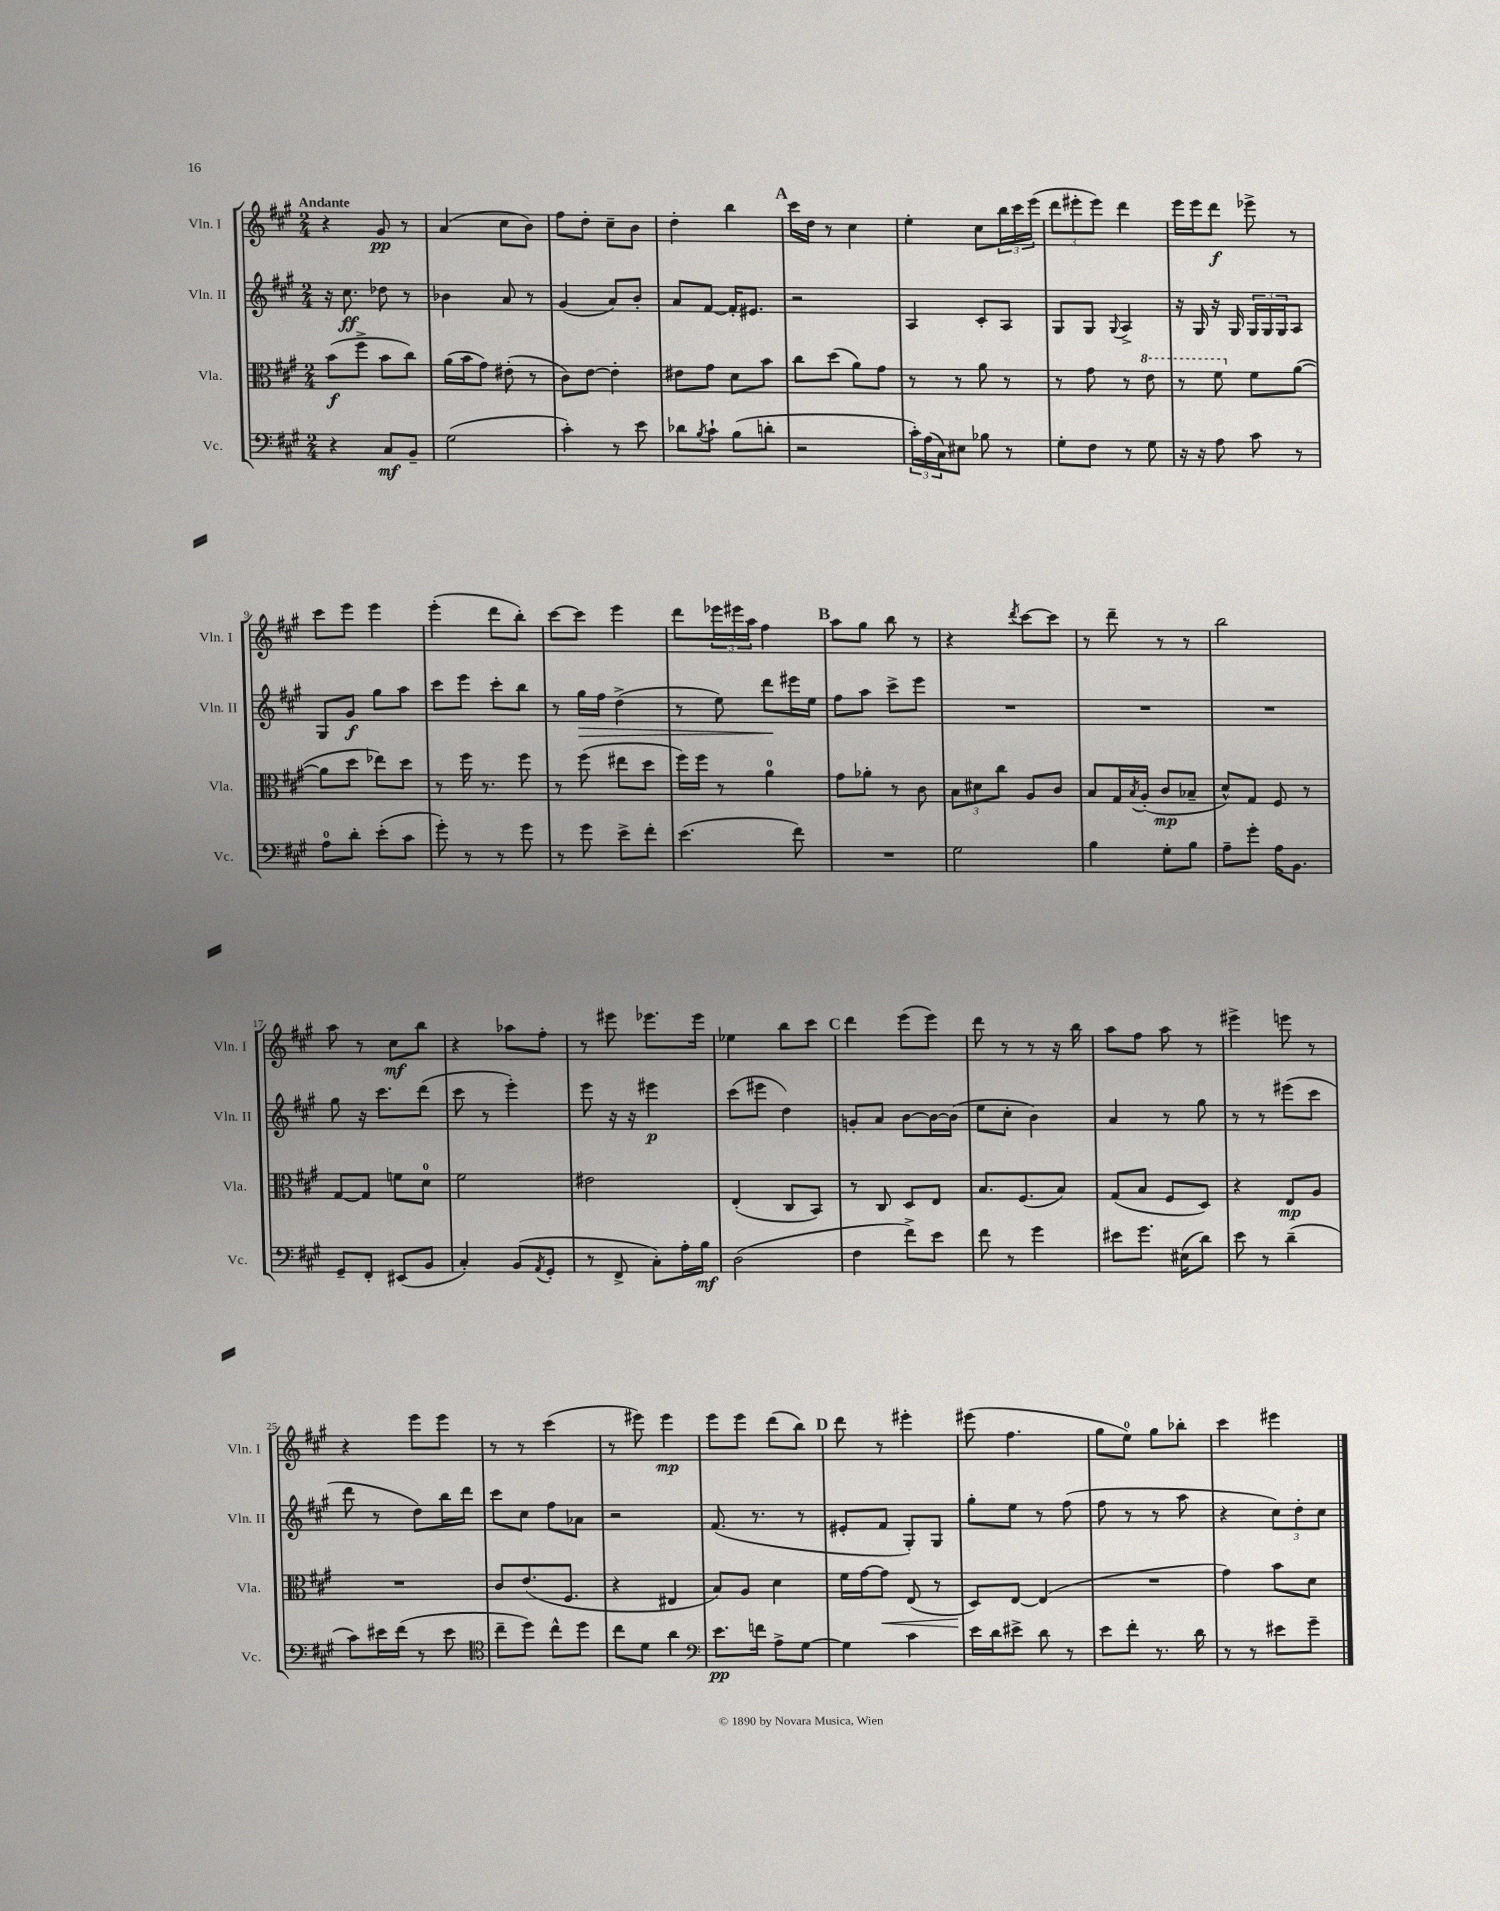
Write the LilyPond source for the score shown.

<<
\new StaffGroup <<
\new Staff = "s0" \with { instrumentName = "Vln. I" shortInstrumentName = "Vln. I" } {
    \clef treble \key a \major \numericTimeSignature \time 2/4 \tempo "Andante"
    r4 gis'8\pp r8 |
    a'4( cis''8 b'8) |
    fis''8 d''8-. cis''8-- b'8 |
    d''4-. b''4 |
    \mark \markup { \bold "A" } cis'''16 d''16 r8 cis''4 |
    e''4-. cis''8 \tuplet 3/2 { b''16 cis'''16 e'''16( } |
    \tuplet 3/2 { d'''8 eis'''8-. eis'''8) } d'''4 |
    e'''16 e'''16 d'''8\f ees'''8-> r8 |
    cis'''8 e'''8 e'''4 |
    e'''4-.( d'''8 b''8-.) |
    cis'''8~ cis'''8 e'''4 |
    d'''8 \tuplet 3/2 { ees'''16 eis'''16 a''16 } fis''4 |
    \mark \markup { \bold "B" } a''8 gis''8 b''8 r8 |
    r4 \acciaccatura { d'''8 } cis'''8~ cis'''8 |
    r8 d'''8-- r8 r8 |
    b''2 |
    a''8 r8 cis''8\mf b''8 |
    r4 aes''8 fis''8-. |
    r8 eis'''8 ees'''8. ees'''16 |
    ees''4 b''8 cis'''8 |
    \mark \markup { \bold "C" } d'''4 e'''8( e'''8) |
    d'''8 r8 r8 r16 b''16 |
    a''8 fis''8 a''8 r8 |
    eis'''4-> e'''8 r8 |
    r4 e'''8 e'''8 |
    r8 r8 cis'''4( |
    r8 eis'''8) eis'''4\mp |
    e'''8 e'''8 d'''8( b''8) |
    \mark \markup { \bold "D" } d'''8 r8 eis'''4-. |
    eis'''8( fis''4. |
    gis''8 e''8-0) gis''8 bes''8-. |
    cis'''4 eis'''4 \bar "|." |
}
\new Staff = "s1" \with { instrumentName = "Vln. II" shortInstrumentName = "Vln. II" } {
    \clef treble \key a \major \numericTimeSignature \time 2/4
    r16 cis''8.\ff des''8 r8 |
    bes'4 a'8 r8 |
    gis'4( a'8) b'8-. |
    a'8 fis'8~ fis'16-. eis'8. |
    \mark \markup { \bold "A" } r2 |
    a4 cis'8-. a8 |
    gis8 gis8 \appoggiatura { gis8 } a4-> |
    r16 gis16 r16 gis16 \tuplet 3/2 { gis16 gis16 gis16 } a8 |
    gis8 gis'8\f gis''8 a''8 |
    cis'''8 e'''8 cis'''8-. b''8 |
    r8 gis''16\> fis''16 d''4->( |
    r8 e''8) d'''8\! eis'''16 e''16 |
    \mark \markup { \bold "B" } fis''8 a''8 cis'''8-> e'''8 |
    R2 |
    R2 |
    R2 |
    gis''8 r16 cis'''8. d'''8( |
    cis'''8 r8 e'''4-.) |
    e'''8 r16 r16 eis'''4\p |
    cis'''8( eis'''8 d''4) |
    \mark \markup { \bold "C" } g'8-. a'8 b'8~ b'16~ b'16( |
    e''8 cis''8-. b'4) |
    a'4 r8 gis''8 |
    r8 r8 eis'''8( cis'''8 |
    d'''8 r8 d''8) b''16 d'''16 |
    cis'''8 cis''8 fis''8 aes'8 |
    r2 |
    fis'8.( r8. r8 |
    \mark \markup { \bold "D" } eis'8-. fis'8 gis8-.) gis8 |
    gis''8-. e''8 r8 fis''8( |
    fis''8 r8 r8 a''8 |
    r4 \tuplet 3/2 { cis''8) d''8-. cis''8 } \bar "|." |
}
\new Staff = "s2" \with { instrumentName = "Vla." shortInstrumentName = "Vla." } {
    \clef alto \key a \major \numericTimeSignature \time 2/4
    b'8\f( fis''8-> b'8 cis''8) |
    a'16( b'16 gis'8) eis'8-.( r8 |
    cis'8) e'8~ e'4-. |
    eis'8 gis'8 d'8 b'8 |
    \mark \markup { \bold "A" } cis''8 d''8( a'8) gis'8 |
    r8 r8 a'8 r8 |
    r8 gis'8 r8 \ottava #1 e''8 |
    r8 fis''8 \ottava #0 fis'8 a'8~( |
    a'8 d''8 ees''8) d''8 |
    r8 fis''16 r8. fis''8 |
    r8 fis''8( eis''8 d''8 |
    fis''16) fis''16 r8 a'4-0 |
    \mark \markup { \bold "B" } gis'8 aes'8-. r8 cis'8 |
    \tuplet 3/2 { b8 dis'8 cis''8 } a8 cis'8 |
    b8 gis16 \acciaccatura { b8 } a16-.( cis'8\mp bes8-- |
    d'8-^) gis8 fis8 r8 |
    gis8~ gis8 f'8 d'8-0 |
    fis'2 |
    eis'2 |
    e4-.( cis8 b,8) |
    \mark \markup { \bold "C" } r8 cis8 d8 e8 |
    b8. fis8.( b8) |
    gis8( b8 fis8 d8) |
    r4 e8\mp a8 |
    R2 |
    cis'8 e'8.( fis8. |
    r4 eis4 |
    b8) a8 d'4 |
    \mark \markup { \bold "D" } fis'16 gis'16~ gis'8\< e8( r8 |
    d8\!) e8~ e4( |
    R2 |
    gis'4) b'8 d'8 \bar "|." |
}
\new Staff = "s3" \with { instrumentName = "Vc." shortInstrumentName = "Vc." } {
    \clef bass \key a \major \numericTimeSignature \time 2/4
    r4 cis8\mf b,8-- |
    gis2( |
    cis'4-.) r8 e'8 |
    des'8 \acciaccatura { b8 } cis'8-! b8( d'8-. |
    \mark \markup { \bold "A" } r2 |
    \tuplet 3/2 { cis'16-.) a16( cis16) } eis8 bes8 r8 |
    gis8-. fis8 r8 gis8 |
    r16 r16 a8 cis'8 r8 |
    a8-0 d'8-. e'8-.( cis'8 |
    gis'8-.) r8 r8 gis'8 |
    r8 gis'8 e'8-> fis'8-. |
    e'4.( fis'8) |
    \mark \markup { \bold "B" } R2 |
    gis2 |
    b4 gis8-. b8 |
    a8-- gis'8-. a16 b,8. |
    gis,8-- fis,8-. eis,8( b,8 |
    cis4-.) b,8( \acciaccatura { a,8 } gis,8-. |
    r8 fis,8-> cis8-.) a16-. b16\mf |
    d2( |
    \mark \markup { \bold "C" } fis4 fis'8->) e'8 |
    fis'8 r8 gis'4 |
    eis'8 gis'8. eis16( d'8) |
    e'8 r8 d'4--( |
    cis'8) eis'16 fis'16( r8 eis'8 |
    \clef tenor cis''8-- d''8) cis''8-^ d''8 |
    cis''8 d'8 a'4 |
    \clef bass e'8.\pp f'16 a8-> gis8~ |
    \mark \markup { \bold "D" } gis4 cis'4 |
    e'16 d'16 eis'8-> d'8 r8 |
    e'8 fis'8-. r8. d'16 |
    r8 r8 eis'8 gis'8-- \bar "|." |
}
>>
>>
